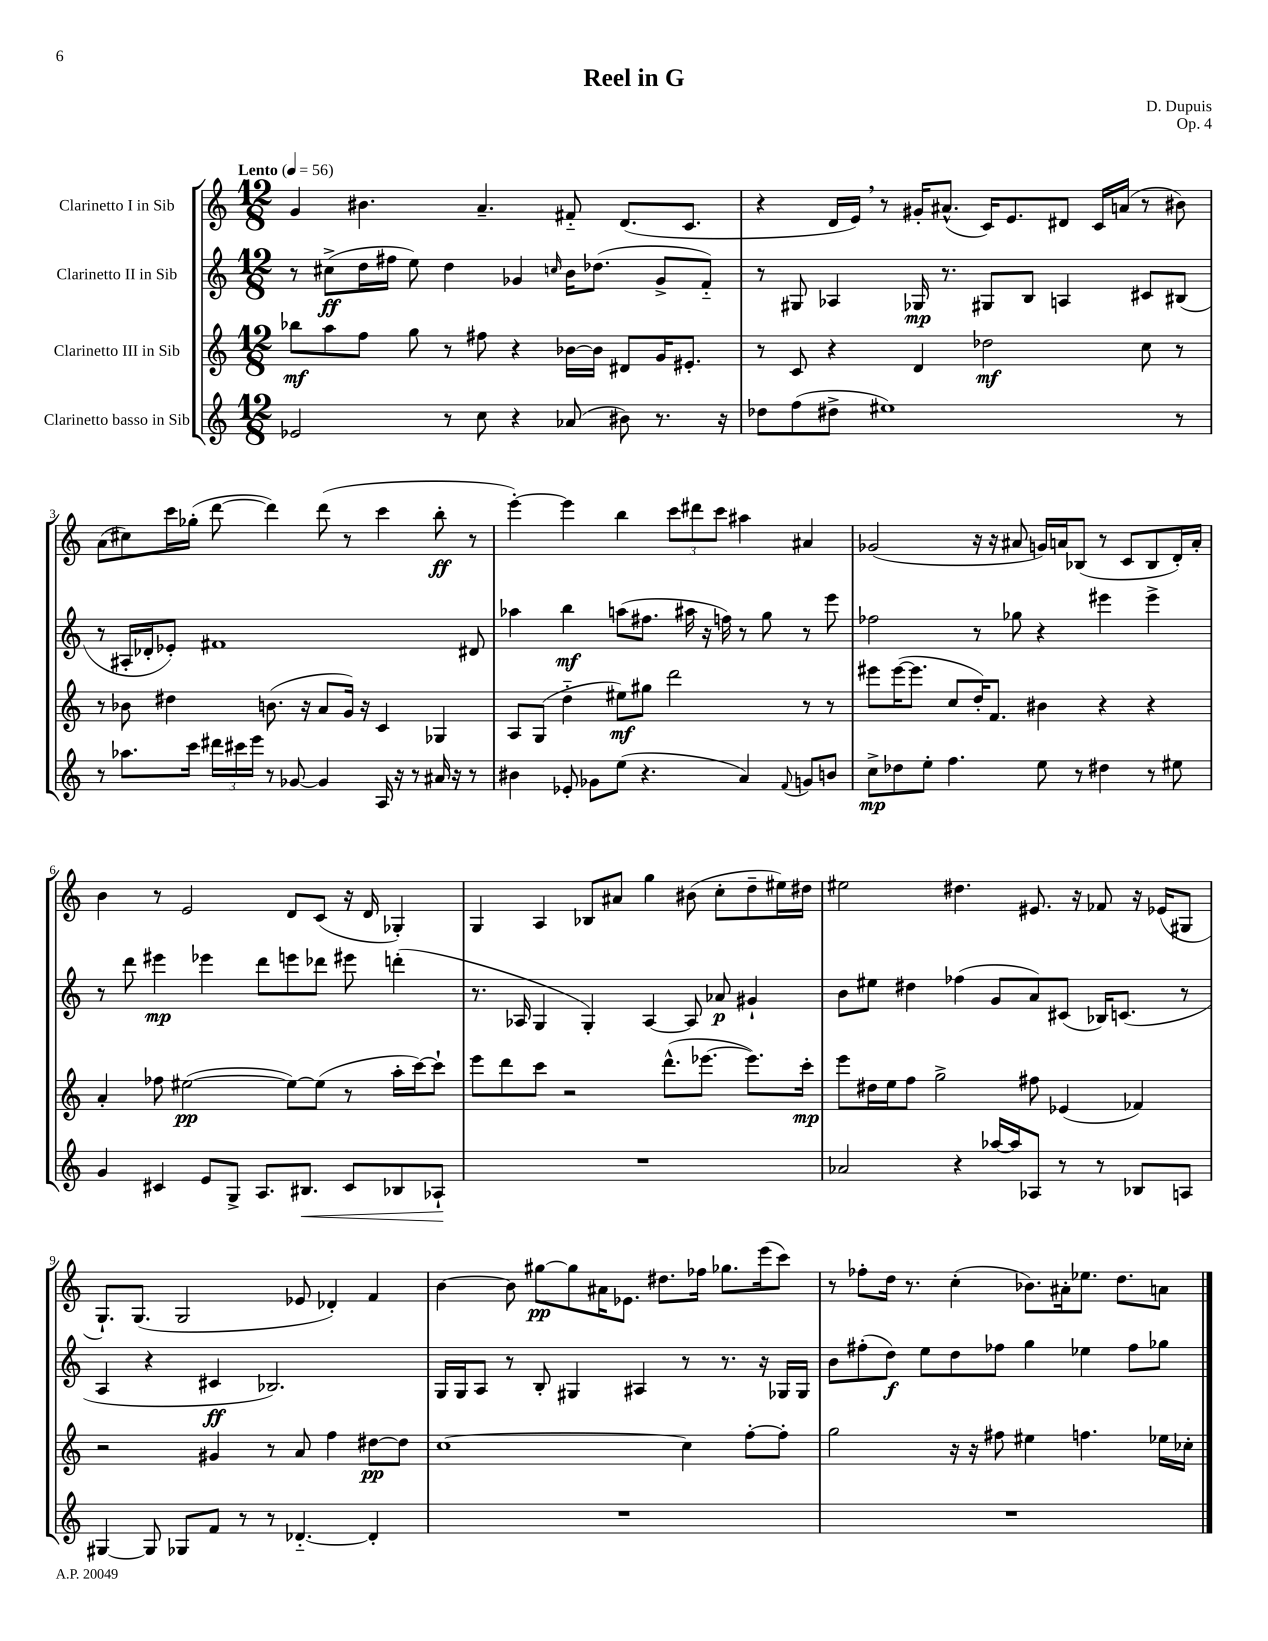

**kern	**dynam	**kern	**dynam	**kern	**dynam	**kern	**dynam
*part4	*part4	*part3	*part3	*part2	*part2	*part1	*part1
*staff4	*staff4	*staff3	*staff3	*staff2	*staff2	*staff1	*staff1
*I"Clarinetto basso in Sib	*	*I"Clarinetto III in Sib	*	*I"Clarinetto II in Sib	*	*I"Clarinetto I in Sib	*
*clefG2	*	*clefG2	*	*clefG2	*	*clefG2	*
*k[]	*	*k[]	*	*k[]	*	*k[]	*
*M12/8	*	*M12/8	*	*M12/8	*	*M12/8	*
*MM56	*	*MM56	*	*MM56	*	*MM56	*
=1	=1	=1	=1	=1	=1	=1	=1
!	!	!	!	!	!	!LO:TX:a:B:t=Lento	!
2e-X/	.	8bb-X\L	mf	8r	.	4g/	.
.	.	8aa\	.	(8cc#X^\L	ff	.	.
.	.	8ff\J	.	16dd\L	.	4.b#X\	.
.	.	.	.	16ff#X\JJ	.	.	.
.	.	8gg\	.	8ee\)	.	.	.
8r	.	8r	.	4dd\	.	.	.
8cc\	.	8ff#X\	.	.	.	4.a~/	.
4r	.	4r	.	4g-X/	.	.	.
.	.	.	.	16qqccn/	.	.	.
(8a-X/	.	[16b-X\LL	.	16b\KL	.	8f#X/	.
.	.	16b-\JJ]	.	(8.dd-X\J	.	.	.
8b#X\)	.	8d#X/L	.	.	.	(8.d/L	.
8.r	.	16g/K	.	8g-^/L	.	.	.
.	.	8.e#X'/J	.	.	.	8.c/J	.
.	.	.	.	8f/J)	.	.	.
16r	.	.	.	.	.	.	.
=2	=2	=2	=2	=2	=2	=2	=2
8dd-X\L	.	8r	.	8r	.	4r	.
(8ff\	.	8c/	.	8G#X/	.	.	.
8dd#X^\J	.	4r	.	4A-X/	.	16d/LL	.
.	.	.	.	.	.	16e,/JJ)	.
1ee#X)	.	.	.	.	.	8r	.
.	.	4d/	.	16G-X/	mp	16g#X'/KL	.
.	.	.	.	8.r	.	(8.a#X^^/J	.
.	.	2dd-X\	mf	8G#X/L	.	16c/KL)	.
.	.	.	.	.	.	8.e/	.
.	.	.	.	8B/J	.	.	.
.	.	.	.	4An/	.	8d#X/J	.
.	.	.	.	.	.	16c/LL	.
.	.	.	.	.	.	(16an/JJ	.
.	.	8cc\	.	8c#X/L	.	8r	.
8r	.	8r	.	(8B#X/J	.	8b#X\)	.
!!LO:LB:g=z
=3	=3	=3	=3	=3	=3	=3	=3
8r	.	8r	.	8r	.	(8a\L	.
8.aa-X\L	.	8b-X\	.	16A#X'/LL	.	8cc#X\)	.
.	.	.	.	16d-X'/J	.	.	.
.	.	4dd#X\	.	8e-X'/J)	.	16ccc\L	.
16ccc\Jk	.	.	.	.	.	(16gg-X'\JJ	.
24ddd#X\LL	.	.	.	1f#X	.	[8ddd\	.
24ccc#X\	.	.	.	.	.	.	.
24eee\JJ	.	.	.	.	.	.	.
8r	.	(8.bn\	.	.	.	4ddd\])	.
[8g-X/	.	.	.	.	.	.	.
.	.	16r	.	.	.	.	.
4g-/]	.	8a/L	.	.	.	(8ddd\	.
.	.	16g/Jk)	.	.	.	8r	.
.	.	16r	.	.	.	.	.
16A/	.	4c/	.	.	.	4ccc\	.
16r	.	.	.	.	.	.	.
8r	.	.	.	.	.	.	.
16a#X/	.	4G-X/	.	.	.	8bb'\	ff
16r	.	.	.	.	.	.	.
8r	.	.	.	8d#X/	.	8r	.
=4	=4	=4	=4	=4	=4	=4	=4
4b#X\	.	8A/L	.	4aa-X\	.	[4eee'\)	.
.	.	(8G/J	.	.	.	.	.
8e-X'/	.	4dd\	.	4bb\	mf	4eee\]	.
8g-X\L	.	.	.	.	.	.	.
(8ee\J	.	8ee#X\L)	mf	(8aan\L	.	4bb\	.
4.r	.	8gg#X\J	.	8.ff#X\J	.	.	.
.	.	2ddd\	.	.	.	12ccc\L	.
.	.	.	.	16aa#X\	.	.	.
.	.	.	.	.	.	12ddd#X\	.
.	.	.	.	16r	.	.	.
.	.	.	.	.	.	12ccc\J	.
.	.	.	.	16ffn\)	.	.	.
4a/)	.	.	.	8r	.	4aa#X\	.
.	.	.	.	8gg\	.	.	.
8qqf/	.	.	.	.	.	.	.
8gn/L	.	8r	.	8r	.	4a#X/	.
8bn/J	.	8r	.	8eee\	.	.	.
=5	=5	=5	=5	=5	=5	=5	=5
8cc^\L	mp	8eee#X\L	.	2ff-X\	.	(2g-X/	.
8dd-X\	.	([16eee#\K	.	.	.	.	.
.	.	8.eee#\J]	.	.	.	.	.
8ee'\J	.	.	.	.	.	.	.
4.ff\	.	8cc/L	.	.	.	.	.
.	.	16dd'/K)	.	8r	.	16r	.
.	.	8.f/J	.	.	.	16r	.
.	.	.	.	8gg-X\	.	8a#X/	.
8ee\	.	4b#X\	.	4r	.	16gn/LL)	.
.	.	.	.	.	.	16an/J	.
8r	.	.	.	.	.	(8B-X/J	.
4dd#X\	.	4r	.	4eee#X\	.	8r	.
.	.	.	.	.	.	8c/L	.
8r	.	4r	.	4eee#^\	.	8B-/	.
8ee#X\	.	.	.	.	.	16d'/L)	.
.	.	.	.	.	.	16a'/JJ	.
!!LO:LB:g=z
=6	=6	=6	=6	=6	=6	=6	=6
4g/	.	4a'/	.	8r	.	4b\	.
.	.	.	.	8ddd\	.	.	.
4c#X/	.	8ff-X\	.	4eee#X\	mp	8r	.
.	.	([2ee#X\	pp	.	.	2e/	.
8e/L	.	.	.	4eee-X\	.	.	.
8G^/J	.	.	.	.	.	.	.
8.A/L	.	.	.	8ddd\L	.	.	.
.	.	8ee#\L_)	.	8eeen\	.	8d/L	.
!	!LO:HP:b	!	!	!	!	!	!
8.B#X/J	<	.	.	.	.	.	.
.	.	(8ee#\J]	.	8ddd-X\J	.	(8c/J	.
8c#/L	.	8r	.	8eee#X\	.	16r	.
.	.	.	.	.	.	16d/	.
8B-X/	.	16aa'\LL	.	(4dddn'\	.	4G-X'/)	.
.	.	[16ccc\J)	.	.	.	.	.
8A-X`/J	.	8ccc`\J]	.	.	.	.	.
.	[	.	.	.	.	.	.
=7	=7	=7	=7	=7	=7	=7	=7
1.r	.	8eee\L	.	8.r	.	4G/	.
.	.	8ddd\	.	.	.	.	.
.	.	.	.	16A-X/	.	.	.
.	.	8ccc\J	.	4G/	.	4A/	.
.	.	2r	.	.	.	.	.
.	.	.	.	4G'/)	.	8B-X/L	.
.	.	.	.	.	.	8a#X/J	.
.	.	.	.	[4A-/	.	4gg\	.
.	.	(8.ddd^^\L	.	.	.	.	.
.	.	.	.	8A-/]	.	(8b#X\	.
.	.	[8.eee-X\J	.	.	.	.	.
.	.	.	.	8a-X/	p	8cc'\L	.
.	.	8.eee-\L])	.	4g#X`/	.	8dd~\	.
.	.	.	.	.	.	16ee#X\L)	.
.	.	16ccc'\Jk	mp	.	.	16dd#X\JJ	.
=8	=8	=8	=8	=8	=8	=8	=8
2a-X/	.	8eee\L	.	8b\L	.	2ee#X\	.
.	.	16dd#X\L	.	8ee#X\J	.	.	.
.	.	16ee\J	.	.	.	.	.
.	.	8ff\J	.	4dd#X\	.	.	.
.	.	2gg^\	.	.	.	.	.
4r	.	.	.	(4ff-X\	.	4.dd#X\	.
[16aa-X/LL	.	.	.	8g/L	.	.	.
16aa-/J]	.	.	.	.	.	.	.
8A-X/J	.	8ff#X\	.	8a/)	.	8.e#X/	.
8r	.	(4e-X/	.	(8c#X/J	.	.	.
.	.	.	.	.	.	16r	.
8r	.	.	.	16B-X/KL)	.	8f-X/	.
.	.	.	.	(8.cn/J	.	.	.
8B-X/L	.	4f-X/)	.	.	.	16r	.
.	.	.	.	.	.	(16e-X/KL	.
8An/J	.	.	.	8r	.	8G#X/J	.
!!LO:LB:g=z
=9	=9	=9	=9	=9	=9	=9	=9
[4G#X/	.	2r	.	4A/	.	8.G`/L)	.
.	.	.	.	.	.	(8.G/J	.
8G#/]	.	.	.	4r	.	.	.
8G-X/L	.	.	.	.	.	2G/	.
8f/J	.	4g#X/	.	4c#X/	ff	.	.
8r	.	.	.	.	.	.	.
8r	.	8r	.	2.B-X/)	.	.	.
[4.d-X/	.	8a/	.	.	.	8e-X/	.
.	.	4ff\	.	.	.	4d-X'/)	.
4d-'/]	.	[8dd#X\L	pp	.	.	4f/	.
.	.	8dd#\J]	.	.	.	.	.
=10	=10	=10	=10	=10	=10	=10	=10
1.r	.	[1cc	.	16G/LL	.	[4b\	.
.	.	.	.	16G/J	.	.	.
.	.	.	.	8A/J	.	.	.
.	.	.	.	8r	.	8b\]	.
.	.	.	.	8B'/	.	[8gg#X\L	pp
.	.	.	.	4G#X/	.	8gg#\]	.
.	.	.	.	.	.	16a#X\K	.
.	.	.	.	.	.	8.e-X\J	.
.	.	.	.	4A#X/	.	.	.
.	.	.	.	.	.	8.dd#X\L	.
.	.	4cc\]	.	8r	.	.	.
.	.	.	.	.	.	16ff-X\Jk	.
.	.	.	.	8.r	.	8.gg-X\L	.
.	.	[8ff'\L	.	.	.	.	.
.	.	.	.	16r	.	(16eee\k	.
.	.	8ff'\J]	.	16G-X/LL	.	8ccc\J)	.
.	.	.	.	16G-/JJ	.	.	.
=11	=11	=11	=11	=11	=11	=11	=11
1.r	.	2gg\	.	8b\L	.	8r	.
.	.	.	.	(8ff#X'\	.	8ff-X'\L	.
.	.	.	.	8dd\J)	f	16dd\Jk	.
.	.	.	.	.	.	8.r	.
.	.	.	.	8ee\L	.	.	.
.	.	16r	.	8dd\	.	(4cc'\	.
.	.	16r	.	.	.	.	.
.	.	8ff#X\	.	8ff-X\J	.	.	.
.	.	4ee#X\	.	4gg\	.	8.b-X\L)	.
.	.	.	.	.	.	16a#X'\k	.
.	.	4.ffn\	.	4ee-X\	.	8.ee-X\J	.
.	.	.	.	.	.	8.dd\L	.
.	.	.	.	8ff-\L	.	.	.
.	.	16ee-X\LL	.	8gg-X\J	.	8an\J	.
.	.	16cc-X'\JJ	.	.	.	.	.
==	==	==	==	==	==	==	==
*-	*-	*-	*-	*-	*-	*-	*-
